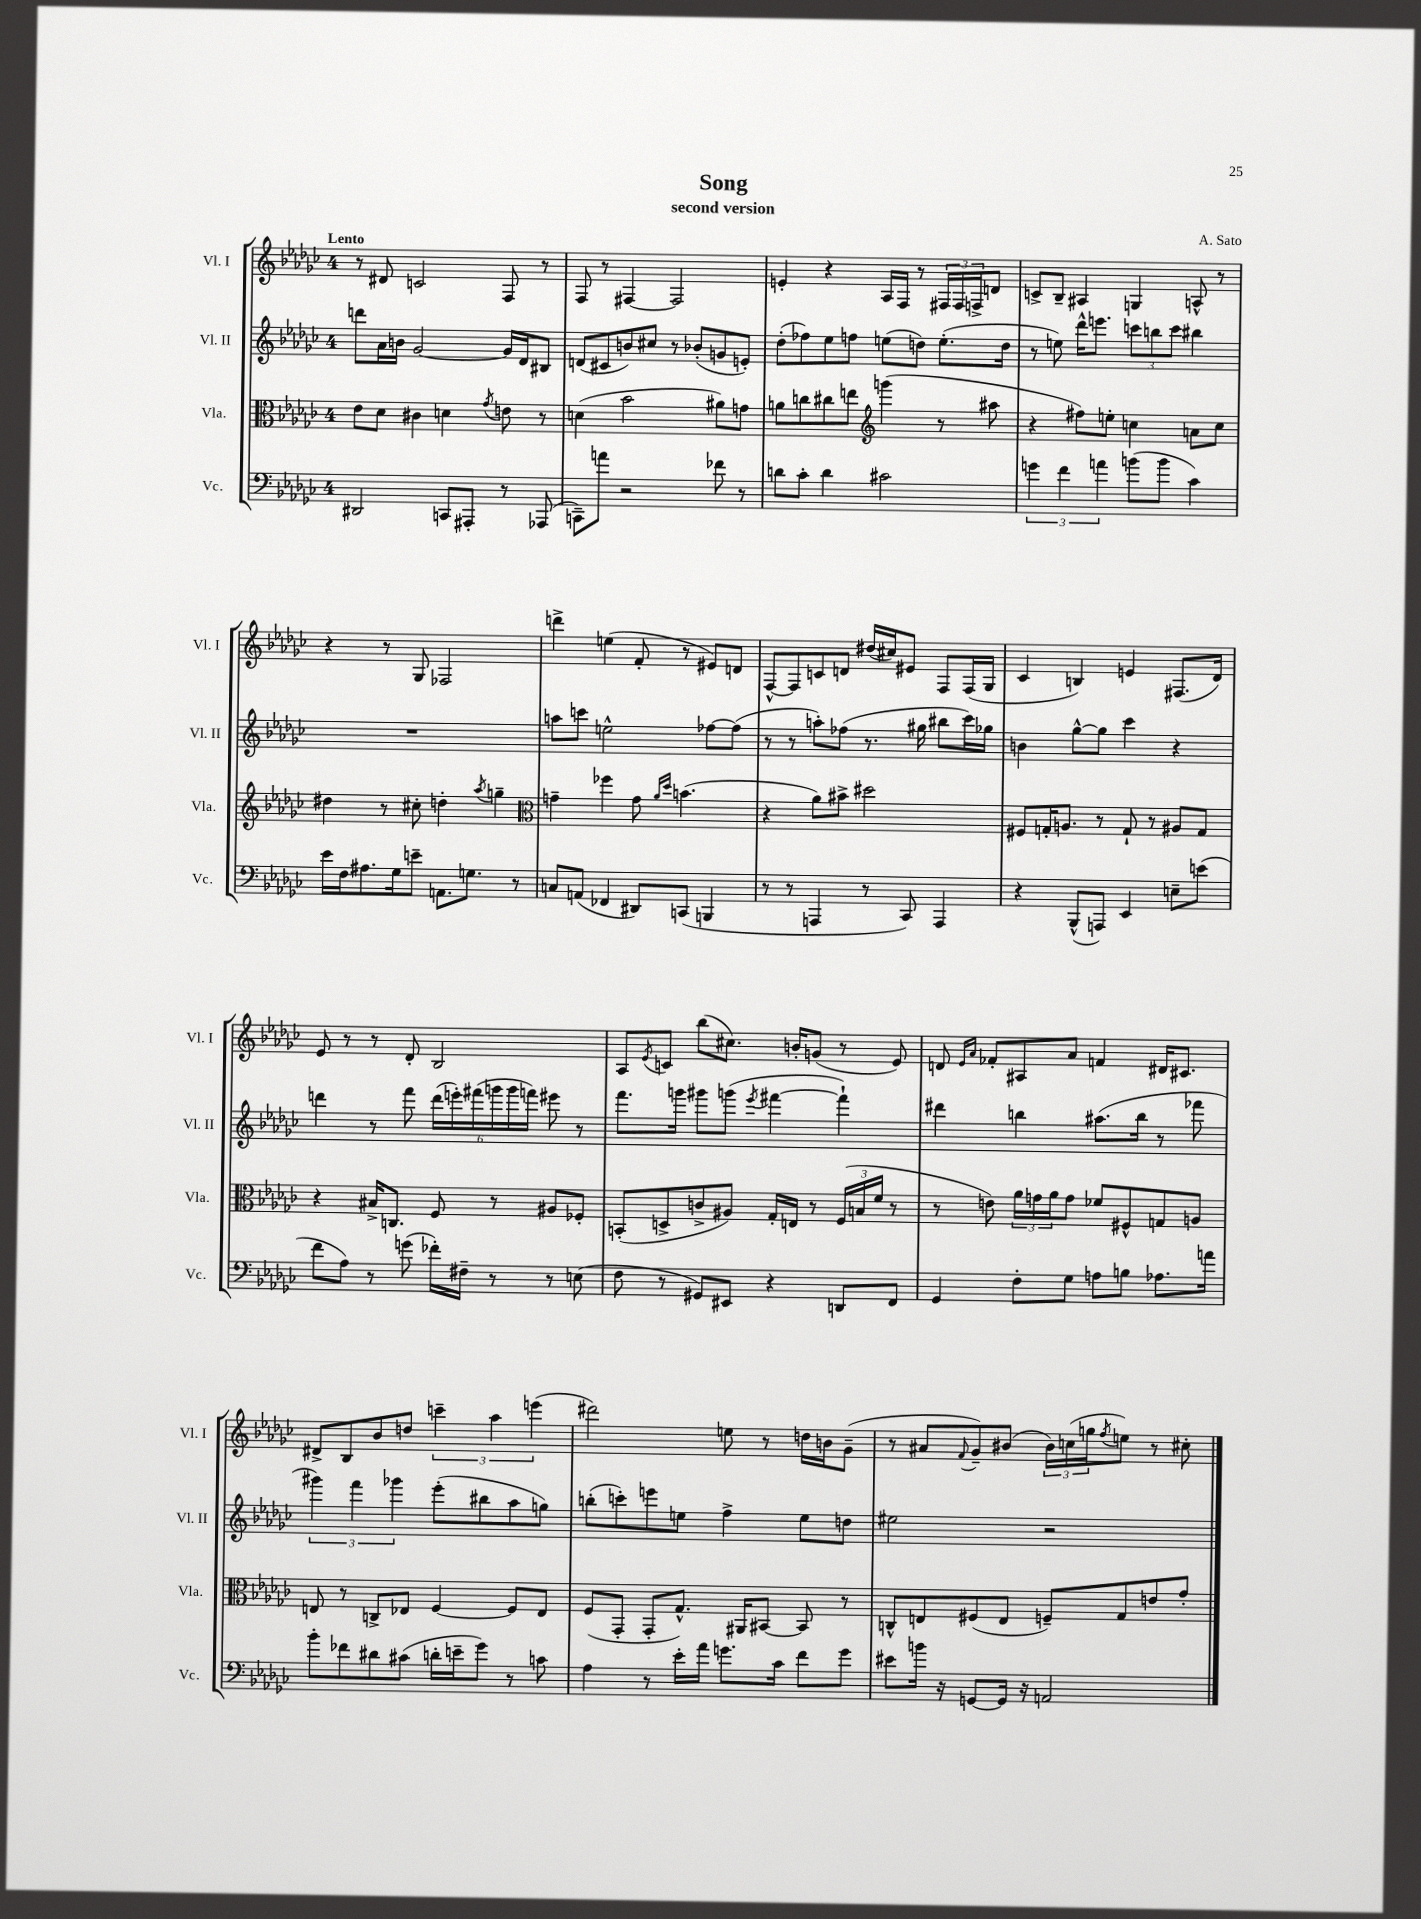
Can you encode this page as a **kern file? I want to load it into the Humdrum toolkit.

**kern	**kern	**kern	**kern
*staff4	*staff3	*staff2	*staff1
*clefF4	*clefC3	*clefG2	*clefG2
*k[b-e-a-d-g-c-]	*k[b-e-a-d-g-c-]	*k[b-e-a-d-g-c-]	*k[b-e-a-d-g-c-]
*M4/4	*M4/4	*M4/4	*M4/4
2DD#	8e-	8ddd	8r
.	8d-	16a-	8d#
.	.	16b	.
.	4c#	[2g-	2c
8CC	4d	.	.
8AAA#'	.	.	.
.	8qg-	.	.
8r	8e	16g-]	8F
.	.	16d-	.
(8AAA-	8r	8B#	8r
=	=	=	=
8CC~)	(4d	(8d	8F
8a	.	8c#	8r
2r	2b-	8b)	[4F#
.	.	8cc#	.
.	.	8r	2F#]
.	.	(8b-'	.
8f-	8a#)	8g	.
8r	8g	8e')	.
=	=	=	=
8d	8a	(8dd-'	4e'
8c-'	8cc	8ff-)	.
4d	8cc#	8ee-	4r
.	8ee	8ff	.
*	*clefG2	*	*
2c#	(4ggg	(8ee	16A-
.	.	.	16F
.	.	8dd)	8r
.	8r	(8.ee'	24F#
.	.	.	24F#
.	.	.	24F^
.	8aa#	.	8d
.	.	16dd	.
=	=	=	=
6g	4r	8r	8c^
.	.	8ee)	8B-~
6f	.	.	.
.	8ff#)	16ddd-^^	4A#
.	.	8.eee	.
6a	.	.	.
.	8ee'	.	.
(8b	4cc	12ccc	4G
.	.	12bb	.
8b	.	.	.
.	.	12ccc	.
4c-)	8a	4bb#	8A^^
.	8cc	.	8r
=	=	=	=
16e-	4dd#	1r	4r
16F	.	.	.
8.A#	.	.	.
.	8r	.	8r
16G-	.	.	.
8e~	8cc#'	.	8G-
8.AA	4dd'	.	2F-
8.G	.	.	.
.	8qaa-	.	.
.	4gg~	.	.
8r	.	.	.
=	=	=	=
*	*clefC3	*	*
8C	4g~	8aa	4ddd^
(8AA	.	8ccc	.
4FF-	4ff-	2ee^^	(4ee
8DD#)	8g	.	8f'
.	16qqa-	.	.
.	16qqdd-	.	.
(8CC	(4.b	.	8r
4BBB	.	[8ff-	8e#)
.	.	(8ff-]	8d
=	=	=	=
8r	4r	8r	[8F^^
8r	.	8r	8F]
4AAA	8a-)	8aa')	8c
.	8b#^	(8ff-	8d
8r	2dd#	8.r	(16dd#
.	.	.	16cc#)
8CC-)	.	.	8e#
.	.	16gg#	.
4AAA	.	8bb#	8F
.	.	16ccc-)	(16F
.	.	16gg-	16G-
=	=	=	=
4r	8F#	4b	4c-
.	16G'	.	.
.	8.A	.	.
(8BBB-^^	.	[8gg-^^	4B)
8AAA)	8r	8gg-]	.
4EE-	8G`	4ccc-	4e
.	8r	.	.
8E~	8A#	4r	(8.F#
(8e	8G	.	.
.	.	.	16d-)
=	=	=	=
8f	4r	4ddd	8e-
8A-)	.	.	8r
8r	16B#^	8r	8r
.	8.C	.	.
(8g	.	8fff	8d-'
16f-')	8F	(24ddd	2B-
.	.	24eee')	.
16F#~	.	.	.
.	.	(24fff#	.
8r	8r	24ggg	.
.	.	24ggg	.
.	.	24fff)	.
8r	8A#	8eee#	.
(8E	8F-'	8r	.
=	=	=	=
8F	(8BB'	8.fff	8A-
.	.	.	8qe-
8r	8D^	.	8c
.	.	16ggg	.
8GG#)	8c^	8ggg#	(8bb-
8EE#	8A#)	(8ggg	8.cc#)
.	.	8qeee-	.
4r	16G-'	[4fff#	.
.	16E	.	16b'
.	8r	.	(8g
8DD	(24F	4fff#`])	8r
.	24B	.	.
.	24f	.	.
8FF	8r	.	8e-)
=	=	=	=
4GG-	8r	4ddd#	8d
.	.	.	16qqe-
.	.	.	16qqa-
.	8e)	.	8f-'
8F'	24a-	4bb	8A#
.	24g	.	.
.	24a-	.	.
8G-	8g	.	8a-
8A	8f-	(8.aa#	4f
8B	8F#^^	.	.
.	.	16bb	.
8.A-	8G	8r	16d#
.	.	.	8.c#
.	8A	8fff-	.
16a	.	.	.
=	=	=	=
8b-'	8E	6ggg#)	8d#^
8f-	8r	.	8B-
.	.	6fff	.
8d#	8C^	.	8b-
.	.	6ggg-	.
(8c#	8E-	.	8dd
16d'	[4F	(8eee-'	6ccc~
16e~	.	.	.
8g-)	.	8bb#	.
.	.	.	6aa-
8r	8F]	8aa-	.
.	.	.	(6eee
8c	8E-	8gg)	.
=	=	=	=
4A-	(8F	(8bb'	2ddd#)
.	8GG-'	8ccc')	.
8r	8GG-'	8eee	.
16e-'	8.G-^^)	8ee	.
16a-	.	.	.
8.g	.	4ff^	8ee
.	16AA#	.	.
.	[8BB#	.	8r
16c-	.	.	.
8f	8BB#]	8ee	16dd
.	.	.	16b
8g	8r	8dd	(8g-~
=	=	=	=
8e#	8C^^	2ee#	8r
16b	8E	.	8a#
16r	.	.	.
.	.	.	8qqf
[8GG	(8F#	.	8g-~)
16GG]	8E	.	(8b#
16r	.	.	.
2AA	8F~)	2r	24b#)
.	.	.	(24cc
.	.	.	24gg
.	.	.	8qff
.	8G-	.	8ee)
.	8e	.	8r
.	8g-'	.	8cc#'
==	==	==	==
*-	*-	*-	*-
